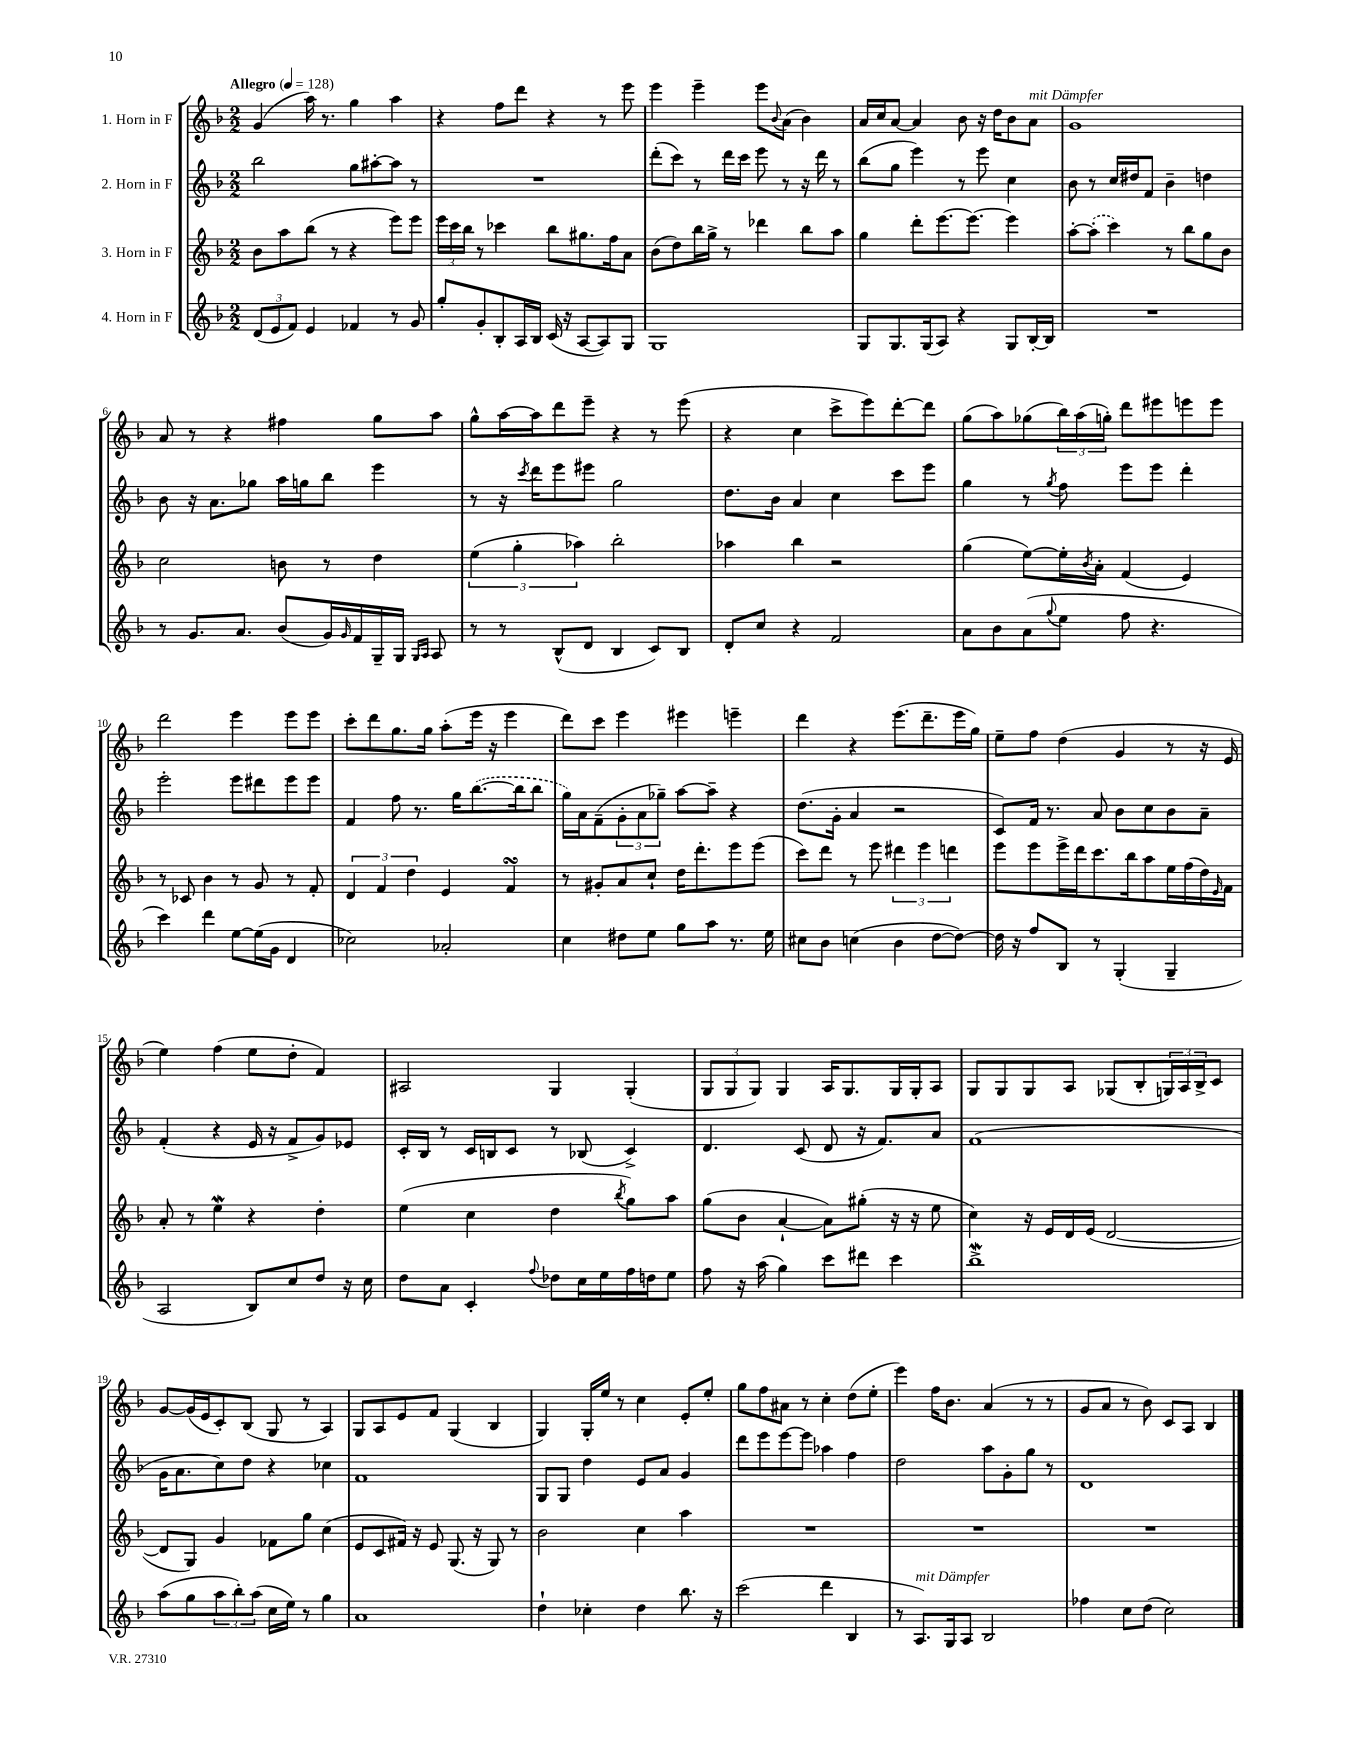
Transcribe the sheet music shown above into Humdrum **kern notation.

**kern	**kern	**kern	**kern
*staff4	*staff3	*staff2	*staff1
*clefG2	*clefG2	*clefG2	*clefG2
*k[b-]	*k[b-]	*k[b-]	*k[b-]
*M2/2	*M2/2	*M2/2	*M2/2
*MM128	*MM128	*MM128	*MM128
(12d/L	8b-\L	2bb-\	(4g/
12e/	.	.	.
.	8aa\	.	.
12f/J)	.	.	.
4e/	(8bb-\J	.	16aa\)
.	.	.	8.r
.	8r	.	.
4f-/	4r	8gg\L	4gg\
.	.	[8aa#'\	.
8r	8eee\L)	8aa#\]J	4aa\
8g/	8eee\J	8r	.
=	=	=	=
8gg'/L	24eee\LL	1r	4r
.	24ccc\	.	.
.	24bb-\JJ	.	.
8g'/	8r	.	.
8B-'/	4ccc-\	.	8ff\L
16A/L	.	.	8ddd\J
16B-/JJ	.	.	.
(16c/	8bb-\L	.	4r
16r	.	.	.
[8A/L	8.gg#\	.	.
8A/])	.	.	8r
.	16ff\k	.	.
8G/J	8a\J	.	8eee\
=	=	=	=
1G	(8b-\L	(8ddd'\L	4eee\
.	8dd\)	8ccc\J)	.
.	16bb-\L	8r	4eee~\
.	16gg^\JJ	.	.
.	8r	16ddd\LL	.
.	.	16ccc\JJ	.
.	4ddd-\	8eee\	8eee\L
.	.	.	8qqb-/
.	.	8r	(8a\J
.	8bb-\L	16r	4b-\)
.	.	16ddd\	.
.	8aa\J	8r	.
=	=	=	=
8G/L	4gg\	(8bb-\L	16a/LL
.	.	.	16cc/J
8.G/	.	8gg\J	[8a/J
.	8ddd'\L	4eee\)	4a/]
(16G/k	.	.	.
8A/J)	[8.eee\	.	.
4r	.	8r	8b-\
.	8.eee\_J	.	.
.	.	8eee\	16r
.	.	.	16dd\LK
8G/L	4eee\]	4cc\	8b-\
[16B-'/L	.	.	8a\J
16B-/]JJ	.	.	.
=	=	=	=
1r	[8aa'\L	8b-\	1g
.	(8aa'\]J	8r	.
.	4ccc\)	16cc/LL	.
.	.	16dd#/J	.
.	.	8f/J	.
.	8r	4b-~\	.
.	8bb-\L	.	.
.	8gg\	4dd\	.
.	8b-\J	.	.
=	=	=	=
8r	2cc\	8b-\	8a/
8.g/L	.	16r	8r
.	.	8.a\L	.
.	.	.	4r
8.a/J	.	.	.
.	.	8gg-\J	.
(8b-/L	8b\	16aa\LL	4ff#\
.	.	16gg\J	.
16g/L)	8r	8bb-\J	.
16qqg/	.	.	.
16f/	.	.	.
16G~/	4dd\	4eee\	8gg\L
16G/JJ	.	.	.
16qqG/LL	.	.	.
16qqA/JJ	.	.	.
8A/	.	.	8aa\J
=	=	=	=
8r	(6ee\	8r	8gg^^\L
8r	.	16r	[16aa\L
.	6gg'\	.	.
.	.	8qccc/	.
.	.	16ddd\LK	16aa\]J
(8B-^^/L	.	8eee\	8ddd\
.	6aa-\)	.	.
8d/J	.	8eee#\J	8eee~\J
4B-/	2bb-'\	2gg\	4r
8c/L)	.	.	8r
8B-/J	.	.	(8eee\
=	=	=	=
8d'/L	4aa-\	8.dd\L	4r
8cc/J	.	.	.
.	.	16b-\Jk	.
4r	4bb-\	4a/	4cc\
2f/	2r	4cc\	8ccc^\L
.	.	.	8eee\)
.	.	8ccc\L	[8ddd'\
.	.	8eee\J	8ddd\]J
=	=	=	=
8a\L	(4gg\	4gg\	(8gg\L
8b-\	.	.	8aa\)
(8a\	[8ee\L)	8r	(8gg-\
8qqgg/	.	8qgg/	.
8ee\J	16ee'\]L	8ff\	24bb-\L)
.	.	.	(24aa\
.	8qb-/	.	.
.	16a'\JJ	.	.
.	.	.	24gg'\JJ)
8ff\	(4f/	8eee\L	8ddd\L
4.r	.	8eee\J	8eee#\
.	4e/)	4ddd'\	8eee\
.	.	.	8eee\J
=	=	=	=
4ccc\)	8r	2eee'\	2ddd\
.	8c-/	.	.
4ddd\	4b-\	.	.
[8ee\L	8r	8eee\L	4eee\
(16ee\]L	8g/	8ddd#\	.
16g\JJ	.	.	.
4d/	8r	8eee\	8eee\L
.	8f'/	8eee\J	8eee\J
=	=	=	=
2cc-\)	6d/	4f/	8ccc'\L
.	.	.	8ddd\
.	6f/	.	.
.	.	8ff\	8.gg\
.	6dd\	.	.
.	.	8.r	.
.	.	.	16gg\Jk
2a-'/	4e/	.	(8aa'\L
.	.	16gg\LK	.
.	.	([8.bb-\	16eee\Jk
.	.	.	16r
.	4f/	.	4eee\
.	.	16bb-\]k	.
.	.	8bb-\J	.
=	=	=	=
4cc\	8r	16gg\LL)	8ddd\L)
.	.	16a\J	.
.	8g#'/L	(8f~\	8ccc\J
8dd#\L	8a/	12g'\	4eee\
.	.	12a\	.
8ee\J	8cc`/J	.	.
.	.	12gg-~\J)	.
8gg\L	16dd\LK	[8aa\L	4eee#\
.	8.ddd'\	.	.
8aa\J	.	8aa~\]J	.
8.r	8eee\	4r	4eee~\
.	(8eee\J	.	.
16ee\	.	.	.
=	=	=	=
8cc#\L	8ccc\L)	(8.dd\L	4ddd\
8b-\J	8ddd\J	.	.
.	.	16g'\Jk	.
(4cc\	8r	4a/	4r
.	8eee\	.	.
4b-\	6ddd#\	2r	(8.eee\L
.	6eee\	.	.
.	.	.	8.ddd~\
[8dd\L	.	.	.
.	6ddd\	.	.
8dd\_J)	.	.	16eee\L
.	.	.	16gg\JJ)
=	=	=	=
16dd\]	8eee\L	8c/L)	8ee~\L
16r	.	.	.
8ff/L	8eee\	16f/Jk	8ff\J
.	.	8.r	.
8B-/J	16eee^\L	.	(4dd\
.	16ddd\J	.	.
8r	8.ccc\	8a/	.
(4G'/	.	8b-\L	4g/
.	16bb-\k	.	.
.	8aa\	8cc\	.
4G~/	16ee\L	8b-\	8r
.	(16ff\	.	.
.	16dd\)	8a~\J	16r
.	16qqe/	.	.
.	16f\JJ	.	16e/
=	=	=	=
2A/	8a'/	(4f'/	4ee\)
.	8r	.	.
.	4ee\	4r	(4ff\
8B-/L)	4r	16e/	8ee\L
.	.	16r	.
8cc/	.	8f^/L	8dd'\J
8dd/J	4dd'\	8g/)	4f/)
16r	.	8e-/J	.
16cc\	.	.	.
=	=	=	=
8dd\L	(4ee\	16c'/LL	2A#/
.	.	16B-/JJ	.
8a\J	.	8r	.
4c'/	4cc\	16c/LL	.
.	.	16B/J	.
.	.	8c/J	.
8qqff/	.	.	.
8dd-\L	4dd\	8r	4G/
16cc\L	.	(8B-/	.
16ee\	.	.	.
.	8qbb-/	.	.
16ff\	8gg\L)	4c^/)	(4G'/
16dd\J	.	.	.
8ee\J	8aa\J	.	.
=	=	=	=
8ff\	(8gg\L	4.d/	12G/L
.	.	.	12G/
16r	8b-\J	.	.
.	.	.	12G/J)
(16aa\	.	.	.
4gg\)	[4a`/	.	4G/
.	.	(8c/	.
8ccc\L	8a\]L)	8d/	16A/LK
.	.	.	8.G/
8ddd#\J	(8gg#'\J	16r	.
.	.	8.f/L)	.
4ccc\	16r	.	16G/L
.	16r	.	16G'/J
.	8ee\	8a/J	8A/J
=	=	=	=
1bb-^	4cc\)	(1f	8G/L
.	.	.	8G/
.	16r	.	8G/
.	16e/LL	.	.
.	16d/	.	8A/J
.	(16e/JJ	.	.
.	[2d/	.	(8G-/L
.	.	.	8B-'/
.	.	.	24G/L)
.	.	.	24A/
.	.	.	24B-^/J
.	.	.	8c/J
=	=	=	=
(8aa\L	8d/]L	16g\LK	[8g/L
.	.	8.a\	.
8gg\	8G/J)	.	(16g/]L
.	.	.	16e/J
12aa\	4g/	8cc\)	8c'/)
12bb-'\)	.	.	.
.	.	8dd\J	(8B-/J
(12aa\J	.	.	.
16cc\LL	8f-\L	4r	8G/
16ee\JJ)	.	.	.
8r	8gg\J	.	8r
4gg\	(4cc\	4cc-\	4A/)
=	=	=	=
1a	8e/L	1f	8G/L
.	8c/	.	8A/
.	16f#/Jk)	.	8e/
.	16r	.	.
.	8e/	.	8f/J
.	(8.G/	.	(4G/
.	16r	.	.
.	8G/)	.	4B-/
.	8r	.	.
=	=	=	=
4dd`\	2b-\	8G/L	4G/)
.	.	8G/J	.
4cc-'\	.	4dd\	16G'/LL
.	.	.	16ee/JJ
.	.	.	8r
4dd\	4cc\	8e/L	4cc\
.	.	8a/J	.
8.bb-\	4aa\	4g/	8e'/L
.	.	.	8ee'/J
16r	.	.	.
=	=	=	=
(2ccc\	1r	8ddd\L	8gg\L
.	.	8eee\	8ff\
.	.	[8eee\	8a#\J
.	.	8eee\]J	8r
4ddd\	.	4aa-\	4cc'\
4B-/	.	4ff\	(8dd\L
.	.	.	8ee'\J
=	=	=	=
8r	1r	2dd\	4eee\)
8.A/L)	.	.	.
.	.	.	16ff\LK
16G/k	.	.	8.b-\J
8A/J	.	.	.
2B-/	.	8aa\L	(4a/
.	.	8g'\	.
.	.	8gg\J	8r
.	.	8r	8r
=	=	=	=
4ff-\	1r	1d	8g/L
.	.	.	8a/J
8cc\L	.	.	8r
(8dd\J	.	.	8b-\)
2cc\)	.	.	8c/L
.	.	.	8A/J
.	.	.	4B-/
==	==	==	==
*-	*-	*-	*-
